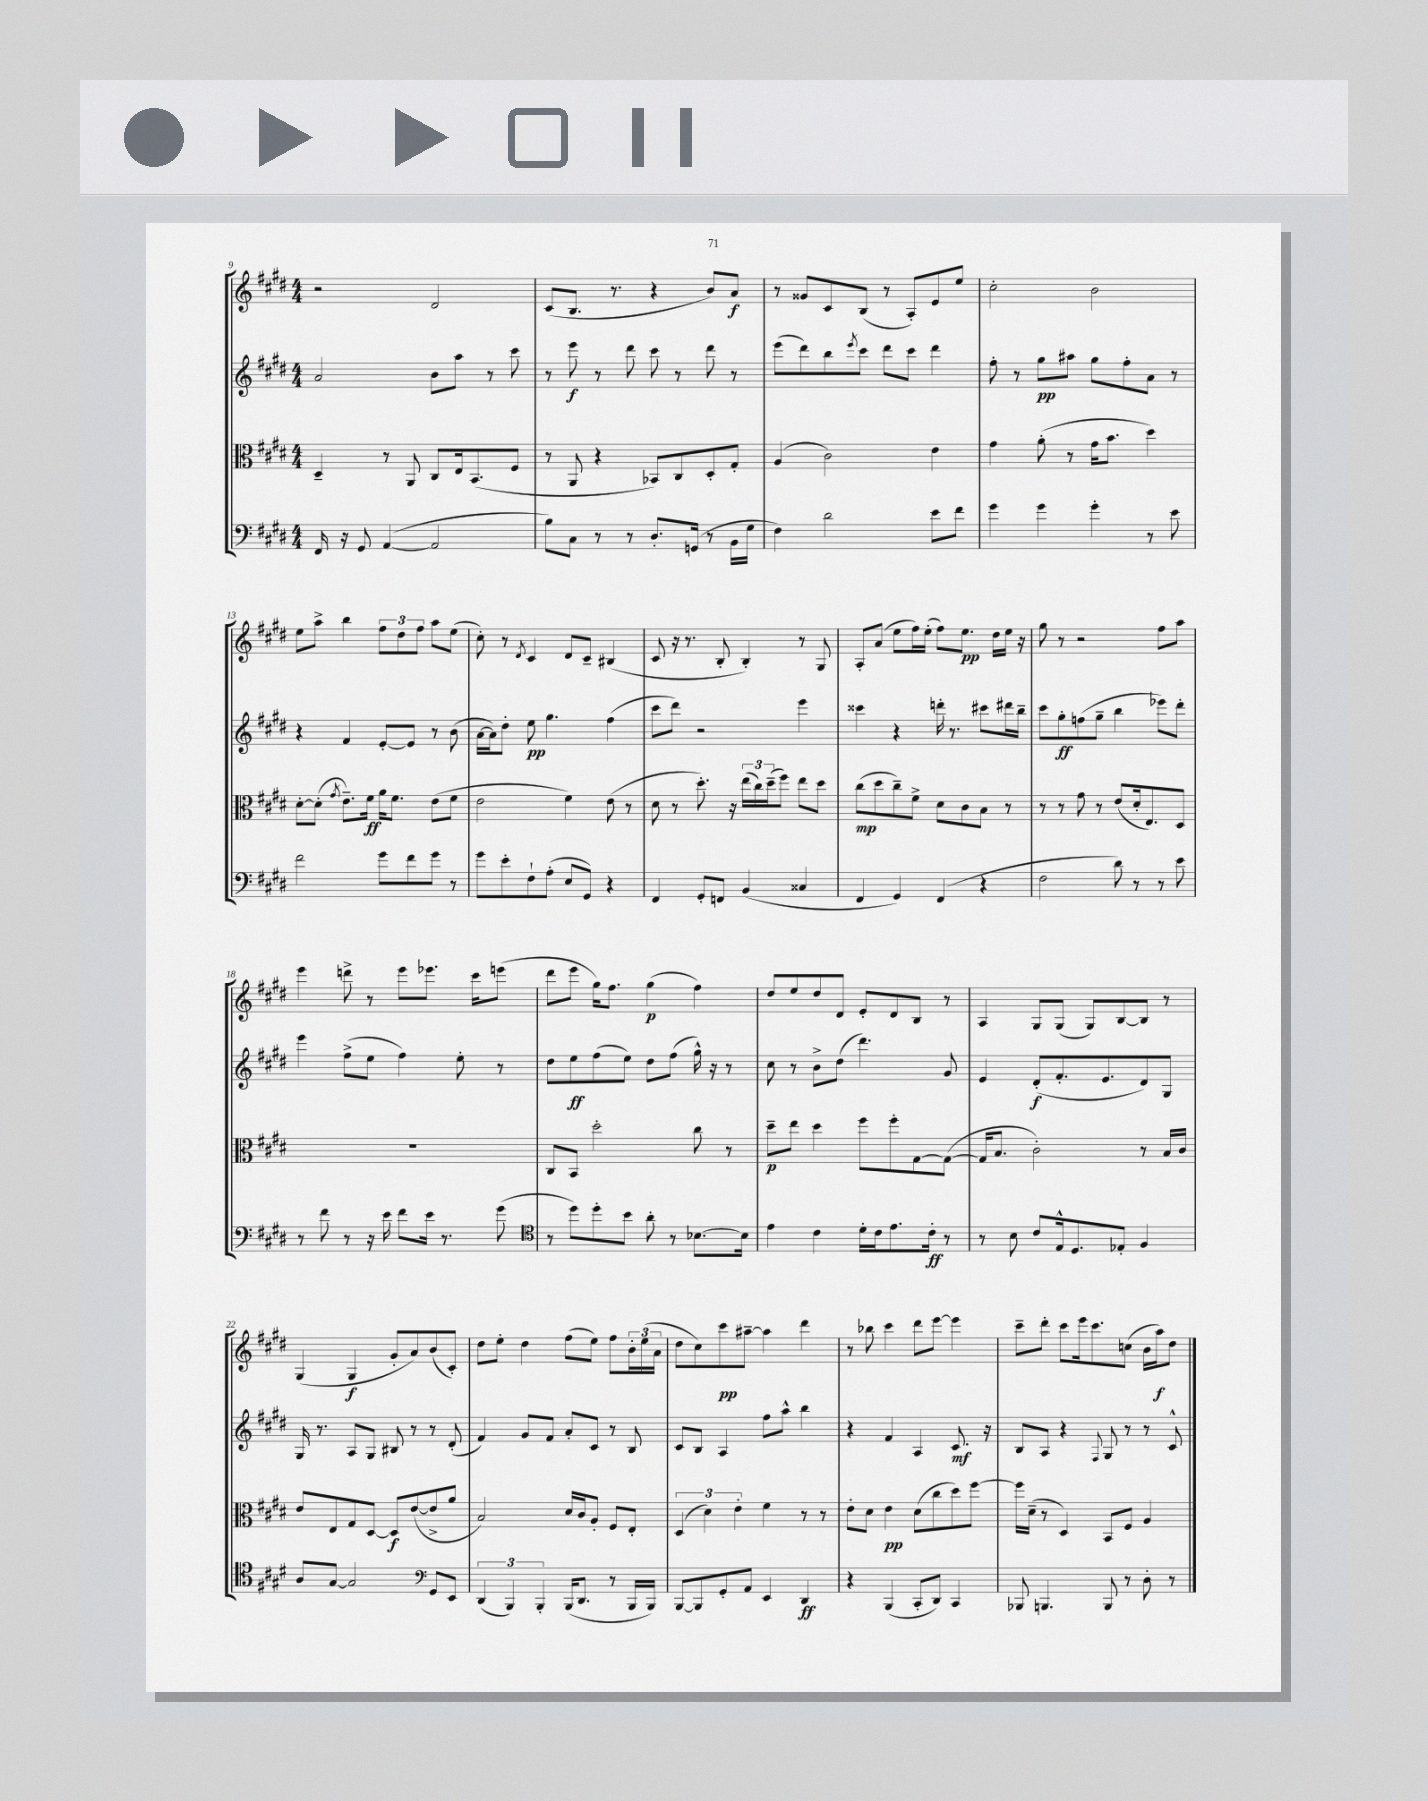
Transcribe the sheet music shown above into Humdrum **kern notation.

**kern	**dynam	**kern	**dynam	**kern	**dynam	**kern	**dynam
*part4	*part4	*part3	*part3	*part2	*part2	*part1	*part1
*staff4	*staff4	*staff3	*staff3	*staff2	*staff2	*staff1	*staff1
*clefF4	*	*clefC3	*	*clefG2	*	*clefG2	*
*k[f#c#g#d#]	*	*k[f#c#g#d#]	*	*k[f#c#g#d#]	*	*k[f#c#g#d#]	*
*M4/4	*	*M4/4	*	*M4/4	*	*M4/4	*
=9	=9	=9	=9	=9	=9	=9	=9
16FF#/	.	4D#~/	.	2a/	.	2r	.
16r	.	.	.	.	.	.	.
8GG#/	.	.	.	.	.	.	.
([4AA/	.	8r	.	.	.	.	.
.	.	8AA/	.	.	.	.	.
2AA/]	.	8C#/L	.	8b\L	.	2d#/	.
.	.	16E/k	.	8aa\J	.	.	.
.	.	(8.BB/	.	.	.	.	.
.	.	.	.	8r	.	.	.
.	.	8F#/J	.	8ccc#\	.	.	.
=10	=10	=10	=10	=10	=10	=10	=10
8B\L)	.	8r	.	8r	.	(8c#/L	.
8C#\J	.	8AA/	.	8eee\	f	8.B/J	.
8r	.	4r	.	8r	.	.	.
.	.	.	.	.	.	8.r	.
8r	.	.	.	8ddd#\	.	.	.
8.D#'/L	.	8BB-X/L)	.	8ccc#\	.	4r	.
.	.	8C#/	.	8r	.	.	.
(16GGn/Jk	.	.	.	.	.	.	.
8r	.	8D#'/	.	8ddd#\	.	8b/L)	.
16BB\LL	.	8G#'/J	.	8r	.	8a/J	f
16G#\JJ	.	.	.	.	.	.	.
=11	=11	=11	=11	=11	=11	=11	=11
4F#\)	.	(4A/	.	(8eee\L	.	8r	.
.	.	.	.	8ddd#\)	.	8g##X/L	.
2d#\	.	2c#\)	.	8bb\	.	8c#/	.
.	.	.	.	8qeee/	.	.	.
.	.	.	.	8ccc#\J	.	(8B/J	.
.	.	.	.	8ddd#\L	.	8r	.
.	.	.	.	8ccc#\J	.	8A'/L)	.
8e\L	.	4e\	.	4ddd#\	.	8e/	.
8f#\J	.	.	.	.	.	8ee/J	.
=12	=12	=12	=12	=12	=12	=12	=12
4g#\	.	4g#\	.	8ff#'\	.	2cc#'\	.
.	.	.	.	8r	.	.	.
4g#\	.	(8a'\	.	8gg#\L	pp	.	.
.	.	8r	.	8aa#X\J	.	.	.
4g#'\	.	16g#\KL	.	8gg#\L	.	2b\	.
.	.	8.b\J	.	.	.	.	.
.	.	.	.	8ff#'\	.	.	.
8r	.	4dd#\)	.	8a\J	.	.	.
8e\	.	.	.	8r	.	.	.
!!LO:LB:g=z
=13	=13	=13	=13	=13	=13	=13	=13
2f#\	.	[8d#'\L	.	4r	.	8ee\L	.
.	.	(8d#'\J]	.	.	.	8aa^\J	.
.	.	8qg#/	.	.	.	.	.
.	.	8.e~\L)	.	4f#/	.	4bb\	.
.	.	16f#\Jk	ff	.	.	.	.
8g#\L	.	16a\KL	.	[8e'/L	.	12ff#\L	.
.	.	8.f#\J	.	.	.	.	.
.	.	.	.	.	.	12dd#\	.
8f#\	.	.	.	8e/J]	.	.	.
.	.	.	.	.	.	12ff#\J	.
8g#\J	.	(8e\L	.	8r	.	8aa\L	.
8r	.	8f#\J	.	(8b\	.	(8ee\J	.
=14	=14	=14	=14	=14	=14	=14	=14
8g#\L	.	2e\	.	[16a\LL	.	8cc#'\)	.
.	.	.	.	16a\J])	.	.	.
8e'\	.	.	.	8dd#'\J	.	8r	.
.	.	.	.	.	.	8qd#/	.
8F#`\	.	.	.	8ee\	pp	4c#/	.
(8A'\J	.	.	.	4.gg#\	.	.	.
8E/L	.	4f#\)	.	.	.	8d#/L	.
8GG#/J)	.	.	.	.	.	8c#~/J	.
4r	.	(8e\	.	(4ff#\	.	(4B#X/	.
.	.	8r	.	.	.	.	.
=15	=15	=15	=15	=15	=15	=15	=15
4FF#/	.	8d#\	.	8ccc#\L	.	8c#/	.
.	.	8r	.	8ddd#\J)	.	16r	.
.	.	.	.	.	.	8.r	.
8GG#'/L	.	8.dd#'\)	.	2r	.	.	.
8FFn/J	.	.	.	.	.	8B'/	.
.	.	16r	.	.	.	.	.
(4BB/	.	(24ee\LL	.	.	.	4B'/)	.
.	.	24cc#\)	.	.	.	.	.
.	.	(24dd#~\J	.	.	.	.	.
.	.	8ff#\J)	.	.	.	.	.
4C##X/	.	8ee\L	.	4eee\	.	8r	.
.	.	8dd#\J	.	.	.	8G#/	.
=16	=16	=16	=16	=16	=16	=16	=16
4FF#/	.	(8cc#\L	mp	4ccc##X\	.	8A'/L	.
.	.	8dd#\	.	.	.	(8a/J	.
4GG#/)	.	8cc#~\)	.	4r	.	8ee\L	.
.	.	8f#^\J	.	.	.	16ff#\L)	.
.	.	.	.	.	.	(16ee'\JJ	.
(4FF#/	.	8d#\L	.	16dddn'\	.	8ff#\L)	.
.	.	.	.	8.r	.	.	.
.	.	8c#\	.	.	.	8.ee\J	pp
4r	.	8B\J	.	8ccc#X\L	.	.	.
.	.	.	.	.	.	16dd#\LL	.
.	.	8r	.	16ddd#X\L	.	16ee\JJ	.
.	.	.	.	16bb~\JJ	.	16r	.
=17	=17	=17	=17	=17	=17	=17	=17
2F#\	.	8r	.	8ccc#\L	.	8gg#\	.
.	.	8r	.	8gg#'\	ff	8r	.
.	.	8g#\	.	(8ffn\	.	2r	.
.	.	8r	.	8gg#~\J	.	.	.
8d#\)	.	(8e/L	.	4bb\	.	.	.
8r	.	16d#'/k	.	.	.	.	.
.	.	8.E/)	.	.	.	.	.
8r	.	.	.	8eee-X\L)	.	8ff#\L	.
8e\	.	8D#/J	.	8ddd#'\J	.	8aa\J	.
!!LO:LB:g=z
=18	=18	=18	=18	=18	=18	=18	=18
8r	.	1r	.	4eee\	.	4eee\	.
8f#\	.	.	.	.	.	.	.
8r	.	.	.	(8ff#^\L	.	8dddn^\	.
16r	.	.	.	8ee\J	.	8r	.
16e\	.	.	.	.	.	.	.
8f#\L	.	.	.	4ff#\)	.	8eee\L	.
16e\Jk	.	.	.	.	.	8.eee-X\J	.
8.r	.	.	.	.	.	.	.
.	.	.	.	8ee'\	.	.	.
.	.	.	.	.	.	16ccc#\KL	.
(8g#\	.	.	.	8r	.	(8eeen\J	.
=19	=19	=19	=19	=19	=19	=19	=19
*clefC4	*	*	*	*	*	*	*
8r	.	8C#/L	.	8dd#\L	.	8ddd#\L	.
8dd#\L)	.	8BB/J	.	8ee\	ff	8eee\J	.
8dd#'\	.	2dd#'\	.	(8ff#\	.	16gg#\KL)	.
.	.	.	.	.	.	8.ff#\J	.
8b\J	.	.	.	8ee\J)	.	.	.
8a'\	.	.	.	8dd#\L	.	(4gg#\	p
8r	.	.	.	(8ff#\J	.	.	.
[8.B-X\L	.	8cc#\	.	16gg#^^\)	.	4ff#\)	.
.	.	.	.	16r	.	.	.
.	.	8r	.	8r	.	.	.
16B-\Jk]	.	.	.	.	.	.	.
=20	=20	=20	=20	=20	=20	=20	=20
4e\	.	8dd#~\L	p	8cc#\	.	8dd#/L	.
.	.	8ee\J	.	8r	.	8ee/	.
4c#\	.	4dd#\	.	8b^\L	.	8dd#/	.
.	.	.	.	(8dd#\J	.	8d#/J	.
16d#'\LL	.	8ff#\L	.	4.ddd#\)	.	8e'/L	.
16c#\J	.	.	.	.	.	.	.
8.e\	.	8ff#'\	.	.	.	8d#/	.
.	.	[8G#\	.	.	.	8B/J	.
16c#'\Jk	ff	.	.	.	.	.	.
8r	.	(8G#\J_	.	8g#/	.	8r	.
=21	=21	=21	=21	=21	=21	=21	=21
8r	.	16G#/KL]	.	4e/	.	4A/	.
.	.	8.B/J	.	.	.	.	.
8B\	.	.	.	.	.	.	.
8c#/L	.	2c#'\)	.	(8d#'/L	f	8G#/L	.
16E^^/k	.	.	.	8.f#'/	.	(8G#/J	.
8.D#/	.	.	.	.	.	.	.
.	.	.	.	.	.	8G#/L)	.
.	.	.	.	8.e/	.	.	.
8E-X'/J	.	.	.	.	.	[8B/	.
4F#/	.	8r	.	8d#/)	.	8B/J]	.
.	.	16B/LL	.	8G#/J	.	8r	.
.	.	16c#/JJ	.	.	.	.	.
!!LO:LB:g=z
=22	=22	=22	=22	=22	=22	=22	=22
8A/L	.	8e/L	.	16G#/	.	(4G#/	.
.	.	.	.	8.r	.	.	.
[8G#/J	.	8E/	.	.	.	.	.
2G#/]	.	8G#/	.	8A/L	.	4G#/	f
.	.	[8D#/J	.	8G#/J	.	.	.
.	.	8D#/L]	f	8B#X/	.	8g#'/L	.
.	.	([8e/	.	8r	.	8a/)	.
*clefF4	*	*	*	*	*	*	*
8GG#/L	.	8e^/]	.	8r	.	(8b/	.
8EE/J	.	8a/J	.	(8d#'/	.	8c#'/J)	.
=23	=23	=23	=23	=23	=23	=23	=23
(6DD#/	.	2B/)	.	4f#/)	.	8dd#\L	.
.	.	.	.	.	.	8ee'\J	.
6BBB/)	.	.	.	.	.	.	.
.	.	.	.	8g#/L	.	4dd#\	.
6BBB'/	.	.	.	.	.	.	.
.	.	.	.	8f#/J	.	.	.
(16BBB/KL	.	16d#/LL	.	8a'/L	.	(8ff#\L	.
8.DD#/J	.	16c#/J	.	.	.	.	.
.	.	8A'/J	.	8c#/J	.	8ee\J)	.
8r	.	8F#/L	.	8r	.	8ff#\L	.
16BBB/LL	.	8E'/J	.	8B/	.	24b'\L	.
.	.	.	.	.	.	(24ee\	.
16BBB/JJ)	.	.	.	.	.	.	.
.	.	.	.	.	.	24a\JJ	.
=24	=24	=24	=24	=24	=24	=24	=24
[8BBB/L	.	(6D#/	.	8c#/L	.	8dd#\L	.
8BBB/]	.	.	.	8B/J	.	8cc#\)	.
.	.	6d#\)	.	.	.	.	.
8GG#'/	.	.	.	4A/	.	8ccc#\	pp
.	.	6e'\	.	.	.	.	.
8AA/J	.	.	.	.	.	[8aa#X~\J	.
4EE/	.	4f#\	.	8ff#\L	.	4aa#\]	.
.	.	.	.	8aa^^\J	.	.	.
4DD#/	ff	8r	.	4bb\	.	4ddd#\	.
.	.	8r	.	.	.	.	.
=25	=25	=25	=25	=25	=25	=25	=25
4r	.	8e'\L	.	4r	.	8r	.
.	.	8d#\J	.	.	.	8bb-X\	.
(4BBB/	.	4e\	pp	4f#/	.	4ccc#\	.
8CC#'/L	.	(8d#\L	.	4A/	.	8ddd#\L	.
8DD#/J)	.	8cc#\	.	.	.	[8eee\J	.
4CC#/	.	8dd#\)	.	8.c#/	mf	4eee\]	.
.	.	[8ff#\J	.	.	.	.	.
.	.	.	.	16r	.	.	.
=26	=26	=26	=26	=26	=26	=26	=26
8BBB-X/	.	16ff#\LL]	.	8B/L	.	8ccc#~\L	.
.	.	(16d#~\JJ	.	.	.	.	.
4.BBBn/	.	8r	.	8A/J	.	8ddd#'\J	.
.	.	4D#/)	.	4r	.	8ccc#\L	.
.	.	.	.	.	.	16eee\k	.
.	.	.	.	.	.	8.ccc#\	.
.	.	.	.	8qqF#/	.	.	.
8BBB/	.	8BB/L	.	8G#/	.	.	.
8r	.	8F#/J	.	8r	.	(8ccn\J	.
8D#'\	.	4A/	.	8r	.	16b\LL	.
.	.	.	.	.	.	16aa\J)	f
8r	.	.	.	8c#^^/	.	8dd#\J	.
==	==	==	==	==	==	==	==
*-	*-	*-	*-	*-	*-	*-	*-
